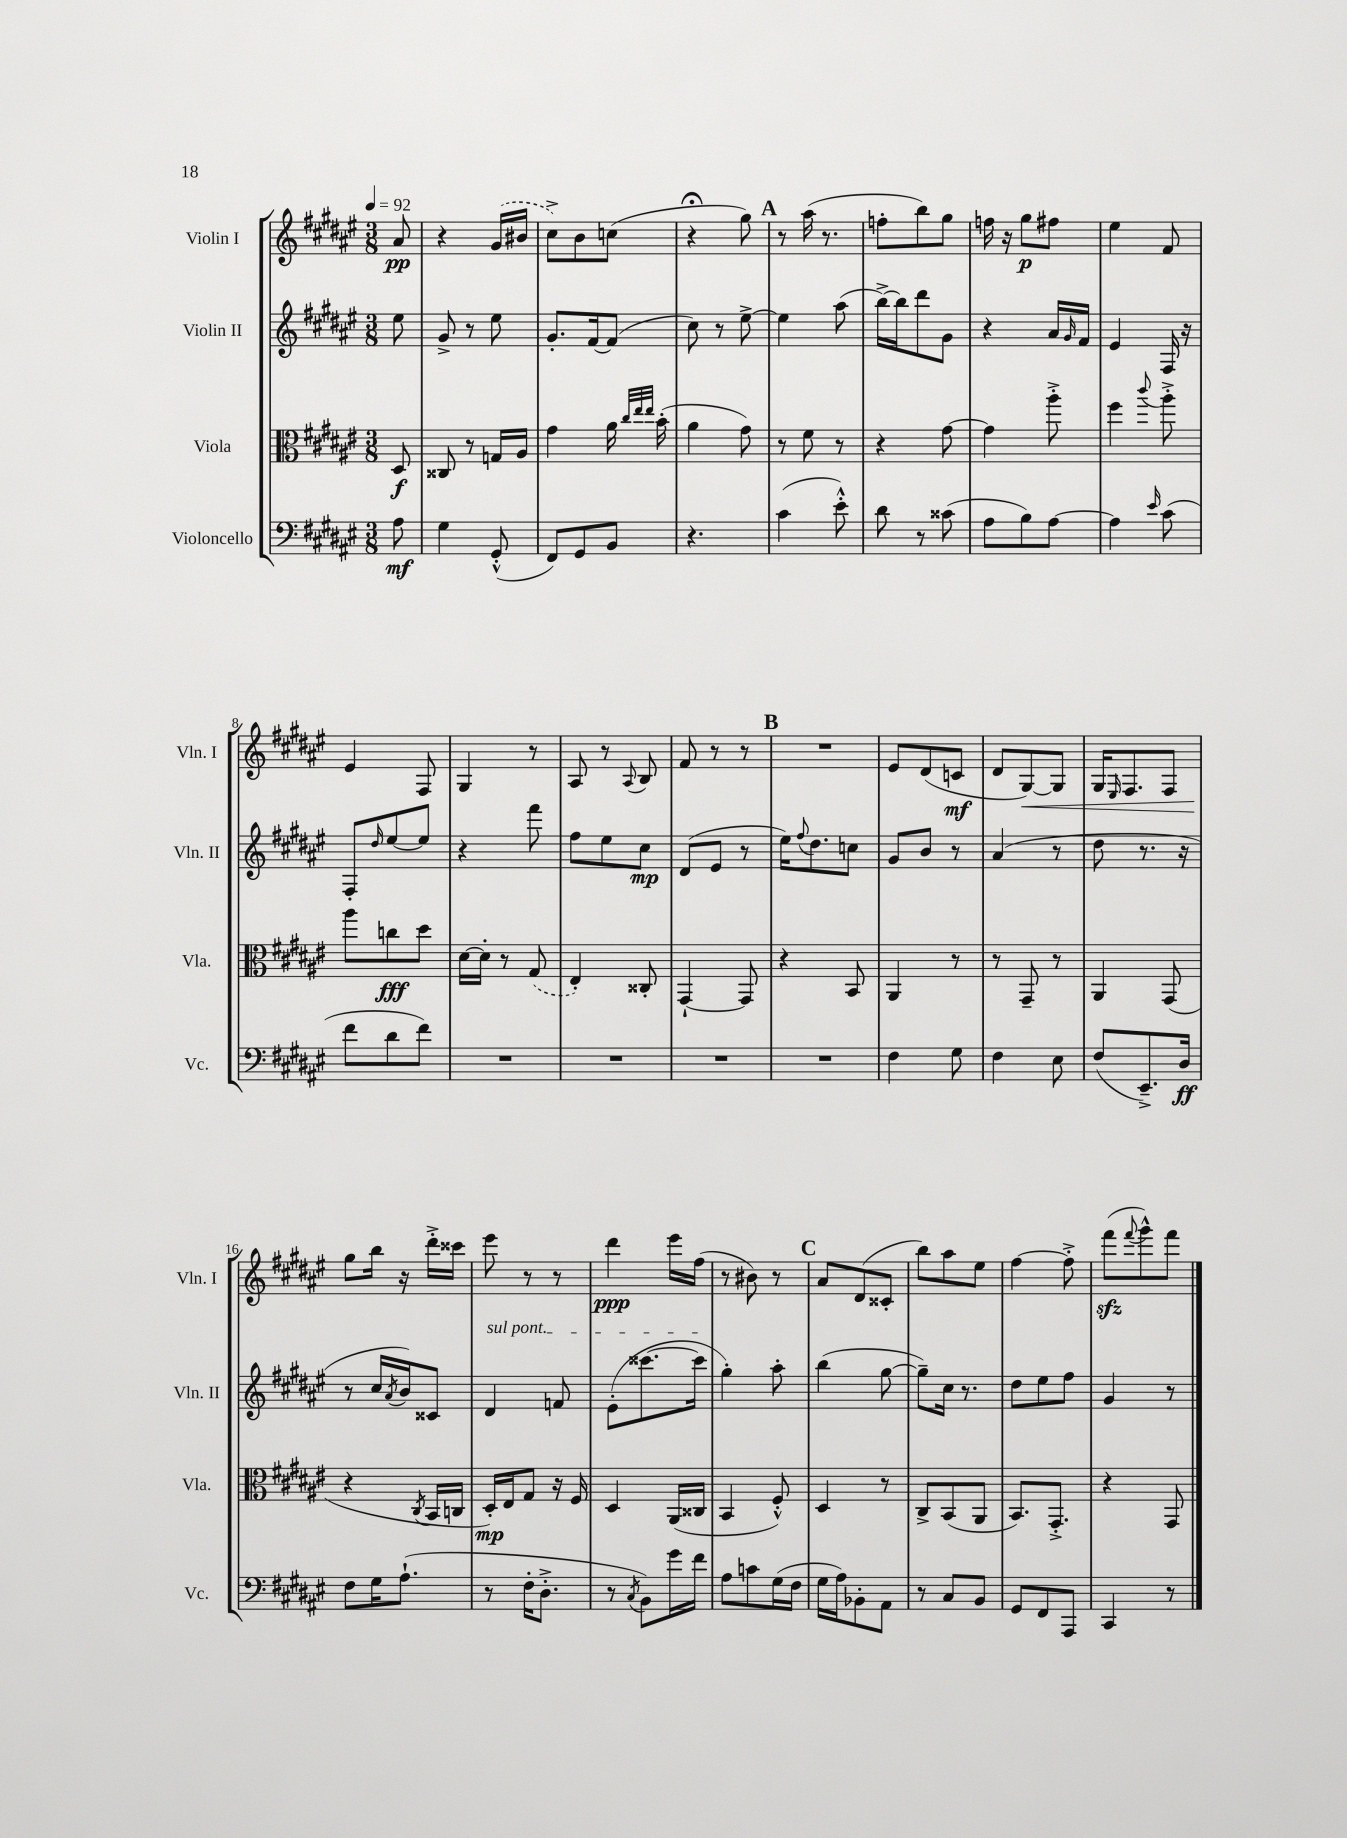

**kern	**kern	**kern	**kern
*staff4	*staff3	*staff2	*staff1
*clefF4	*clefC3	*clefG2	*clefG2
*k[f#c#g#d#a#e#]	*k[f#c#g#d#a#e#]	*k[f#c#g#d#a#e#]	*k[f#c#g#d#a#e#]
*M3/8	*M3/8	*M3/8	*M3/8
*MM92	*MM92	*MM92	*MM92
8A#\	8D#/	8ee#\	8a#/
=	=	=	=
4G#\	8C##/	8g#^/	4r
.	8r	8r	.
(8GG#'^^/	16G/LL	8ee#\	(16g#/LL
.	16A#/JJ	.	16b#/JJ
=	=	=	=
8FF#/L)	4g#\	8.g#'/L	8cc#^\L)
8GG#/	.	.	8b\
.	.	[16f#/k	.
8BB/J	16a#\	(8f#/]J	(8cc\J
.	32qqcc#/LLL	.	.
.	32qqee#/	.	.
.	32qqee#/JJJ	.	.
.	(16b'\	.	.
=	=	=	=
4.r	4a#\	8cc#\)	4r;
.	.	8r	.
.	8g#\)	[8ee#^\	8gg#\)
=	=	=	=
(4c#\	8r	4ee#\]	8r
.	8f#\	.	(16aa#\
.	.	.	8.r
8e#'^^\)	8r	(8aa#\	.
=	=	=	=
8d#\	4r	[16bb^\LL)	8ff'\L
.	.	16bb\]J	.
8r	.	8ddd#\	8bb\)
(8c##\	[8g#\	8g#\J	8gg#\J
=	=	=	=
8A#\L	4g#\]	4r	16ff\
.	.	.	16r
8B\)	.	.	8gg#\L
[8A#\J	8aa#'^\	16a#/LL	8ff#\J
.	.	16qqg#/	.
.	.	16f#/JJ	.
=	=	=	=
4A#\]	4ff#\	4e#/	4ee#\
16qqe#/	8qqccc#/	.	.
(8c#\	8aa#'^\	16F#/	8f#/
.	.	16r	.
=	=	=	=
8f#\L	8aa#\L	8F#'/L	4e#/
.	.	16qqdd#/	.
8d#\	8cc\	[8ee#/	.
8f#\J)	8dd#\J	8ee#/]J	8F#/
=	=	=	=
4.r	[16d#\LL	4r	4G#/
.	16d#'\]JJ	.	.
.	8r	.	.
.	(8G#/	8fff#\	8r
=	=	=	=
4.r	4E#'/)	8ff#\L	8A#/
.	.	8ee#\	8r
.	.	.	8qqA#/
.	8C##'/	8cc#\J	8B/
=	=	=	=
4.r	[4GG#`/	(8d#/L	8f#/
.	.	8e#/J	8r
.	8GG#/]	8r	8r
=	=	=	=
4.r	4r	16ee#\LK)	4.r
.	.	8qqff#/	.
.	.	8.dd#\	.
.	8BB/	8cc\J	.
=	=	=	=
4F#\	4AA#/	8g#/L	8e#/L
.	.	8b/J	(8d#/
8G#\	8r	8r	8c/J
=	=	=	=
4F#\	8r	(4a#/	8d#/L
.	8GG#~/	.	[8G#/)
8E#\	8r	8r	8G#/]J
=	=	=	=
(8F#/L	4AA#/	8dd#\	16G#/LK
.	.	.	16qqE#/
.	.	.	8.F#/
8.EE#~^/)	.	8.r	.
.	(8GG#/	.	8F#/J
16D#/Jk	.	16r	.
=	=	=	=
8F#\L	4r	8r	8gg#\L
16G#\K	.	16cc#/LL	16bb\Jk
.	.	8qa#/	.
(8.A#`\J	.	16b/J)	16r
.	8qC#/	.	.
.	16BB/LL	8c##/J	16ddd#'^\LL
.	16C/JJ	.	16ccc##\JJ
=	=	=	=
8r	16D#'/LL)	4d#/	8eee#\
.	16E#/J	.	.
16F#'\LK	8G#/J	.	8r
8.D#'^\J	.	.	.
.	16r	8f/	8r
.	16F#/	.	.
=	=	=	=
8r	4D#/	(8e#'\L	4ddd#\
8qC#/	.	.	.
8BB\L)	.	[8.ccc##\	.
16g#\L	(16AA#/LL	.	16eee#\LL
16f#\JJ	16C##/JJ	16ccc##\]Jk	(16ff#\JJ
=	=	=	=
8A#\L	4BB/	4gg#'\)	8r
8c\	.	.	8b#\)
(16G#\L	8F#'^^/)	8aa#'\	8r
16F#\JJ	.	.	.
=	=	=	=
16G#\LL	4D#/	(4bb\	8a#/L
16A#\J)	.	.	.
8BB-'\	.	.	(8d#/
8AA#\J	8r	[8gg#\	8c##'/J
=	=	=	=
8r	8C#^/L	8gg#~\]L)	8bb\L)
8C#/L	(8BB/	16cc#\Jk	8aa#\
.	.	8.r	.
8BB/J	8AA#/J	.	8ee#\J
=	=	=	=
8GG#/L	8.BB/L)	8dd#\L	[4ff#\
8FF#/	.	8ee#\	.
.	8.GG#'^/J	.	.
8AAA#/J	.	8ff#\J	8ff#'^\]
=	=	=	=
4CC#/	4r	4g#/	(8fff#\L
.	.	.	8qqfff#/
.	.	.	8ggg#^^\)
8r	8GG#/	8r	8fff#\J
==	==	==	==
*-	*-	*-	*-
